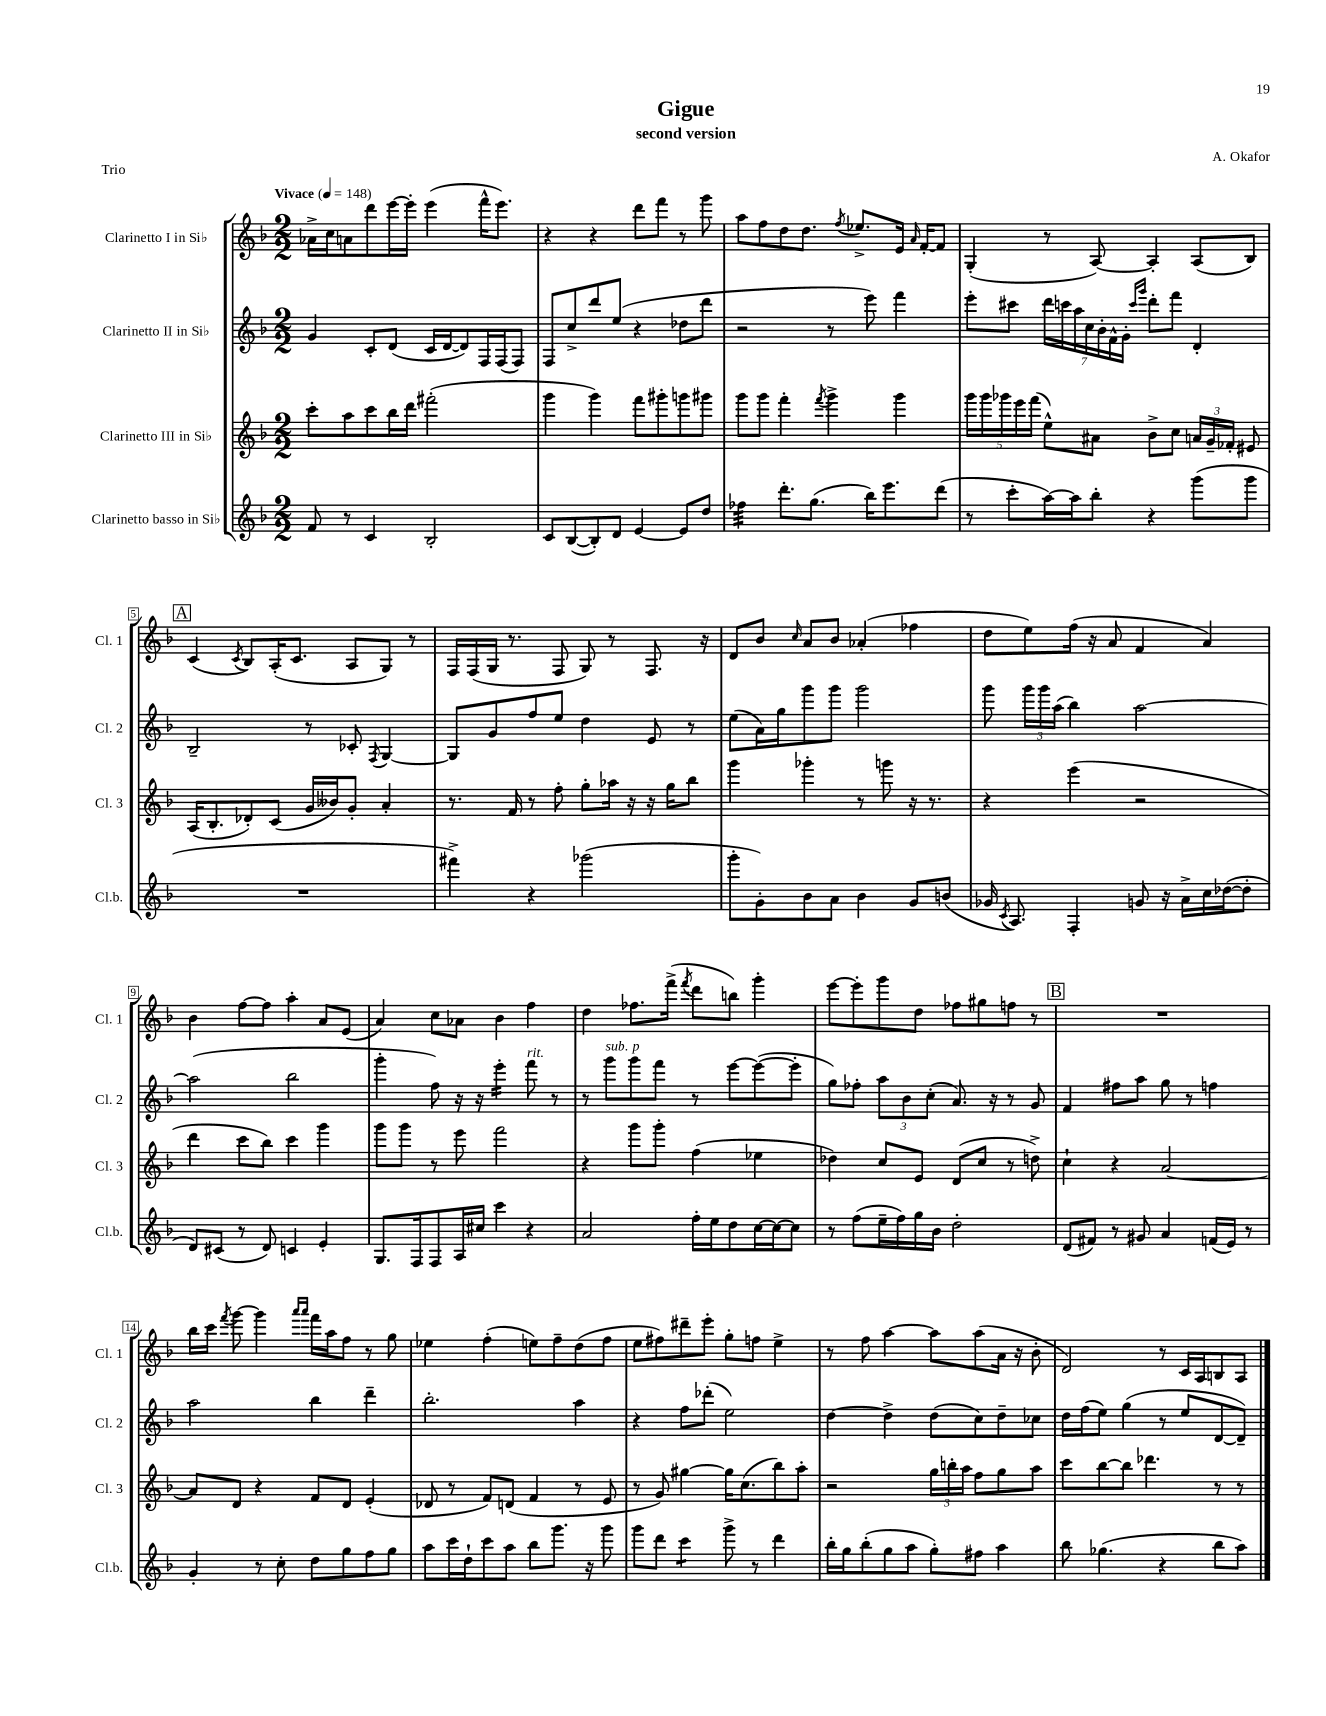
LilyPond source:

\header { title = "Gigue" composer = "A. Okafor" subtitle = "second version" piece = "Trio" }
<<
\new StaffGroup <<
\new Staff = "s0" \with { instrumentName = "Clarinetto I in Sib" shortInstrumentName = "Cl. 1" } {
    \clef treble \key f \major \numericTimeSignature \time 2/2 \tempo "Vivace" 4 = 148
    \autoBeamOff aes'16[-> c''16 a'8 d'''8 e'''16~ e'''16]-. e'''4( f'''16[-^ e'''8.]) |
    r4 r4 d'''8[ f'''8] r8 g'''8 |
    a''8[ f''8 d''8 d''8.] \acciaccatura { f''8 } ees''8.[-> e'16] \grace { a'16 } f'16[~-. f'8] |
    g4-.( r8 a8~) a4-. a8[( bes8]) |
    \mark \markup { \box "A" } c'4( \acciaccatura { c'8 } bes8[) a16-.( c'8.] a8[ g8]) r8 |
    f16[ f16( g16] r8. f8 g8) r8 f8. r16 |
    d'8[ bes'8] \grace { c''16 } a'8[ bes'8] aes'4-.( fes''4 |
    d''8[ e''8) f''16]( r16 a'8 f'4 a'4) |
    bes'4 f''8[~ f''8] a''4-. a'8[ e'8]( |
    a'4) c''8[ aes'8] bes'4 f''4 |
    d''4 fes''8.[ f'''16]->( \acciaccatura { f'''8 } d'''8[ b''8]) g'''4-. |
    e'''8[~ e'''8-. g'''8 d''8] fes''8[ gis''8 f''8] r8 |
    \mark \markup { \box "B" } R1 |
    bes''16[ c'''16] \acciaccatura { f'''8 } g'''8~ g'''4 \grace { a'''16[ a'''16] } f'''16[ a''16 f''8] r8 g''8 |
    ees''4 f''4-.( e''8[) f''8-- d''8( f''8] |
    e''8[ fis''8) dis'''8-- e'''8]-. g''8[-. f''8] e''4-> |
    r8 f''8 a''4~ a''8[ a''8( a'16] r16 bes'8-. |
    d'2) r8 c'16[ a16 b8 a8] \bar "|." |
}
\new Staff = "s1" \with { instrumentName = "Clarinetto II in Sib" shortInstrumentName = "Cl. 2" } {
    \clef treble \key f \major \numericTimeSignature \time 2/2
    \autoBeamOff g'4 c'8[-. d'8]( c'16[ d'16~ d'8) f16 f16( f8]) |
    f8[ c''8-> d'''8 e''8]( r4 des''8[ d'''8] |
    r2 r8 e'''8) f'''4 |
    e'''8[-. cis'''8] \tuplet 7/4 { d'''16[ c'''16 a''16 c''16 bes'16-. f'16-^ g'16]-. } \grace { c'''16[ g'''16] } d'''8[-. f'''8] d'4-. |
    \mark \markup { \box "A" } bes2-- r8 ces'8-. \acciaccatura { f8 } g4~ |
    g8[ g'8 f''8 e''8] d''4 e'8 r8 |
    e''8[( a'16) g''16 g'''8 g'''8] g'''2 |
    g'''8 \tuplet 3/2 { g'''16[ g'''16 a''16]( } bes''4) a''2~ |
    a''2( bes''2 |
    g'''4-. f''8) r16 r16 e'''4:16-. f'''8^\markup { \italic "rit." } r8 |
    r8 g'''8[^\markup { \italic "sub. p" } g'''8 f'''8] r8 e'''8[~ e'''8~( e'''8]-. |
    g''8[) fes''8]-. \tuplet 3/2 { a''8[ bes'8 c''8]-.( } a'8.) r16 r8 g'8 |
    \mark \markup { \box "B" } f'4 fis''8[ a''8] g''8 r8 f''4 |
    a''2 bes''4 d'''4-- |
    bes''2.-. a''4 |
    r4 f''8[ des'''8]-.( e''2) |
    d''4~ d''4-> d''8[( c''8) d''8-- ces''8] |
    d''16[ f''16( e''8]) g''4( r8 e''8[ d'8~ d'8]--) \bar "|." |
}
\new Staff = "s2" \with { instrumentName = "Clarinetto III in Sib" shortInstrumentName = "Cl. 3" } {
    \clef treble \key f \major \numericTimeSignature \time 2/2
    \autoBeamOff c'''8[-. a''8 c'''8 bes''16 d'''16] fis'''2-.( |
    g'''4 g'''4) f'''8[ gis'''8-. g'''8 gis'''8] |
    g'''8[ g'''8] f'''4-. \acciaccatura { f'''8 } g'''4-> g'''4 |
    \tuplet 5/4 { g'''16[ g'''16 ges'''16 e'''16 f'''16]( } e''8[-^) ais'8] bes'8[-> c''8] \tuplet 3/2 { a'16[ g'16-- fes'16]-. } eis'8 |
    \mark \markup { \box "A" } a16[( bes8.-. des'8-.) c'8]( g'16[ beses'16) g'8]-. a'4-. |
    r8. f'16 r8 f''8-. g''8[-. aes''16] r16 r16 g''16[ bes''8] |
    g'''4 ges'''4-. r8 g'''8 r16 r8. |
    r4 e'''4( r2 |
    d'''4 c'''8[ bes''8]) c'''4 g'''4 |
    g'''8[ g'''8] r8 e'''8 f'''2 |
    r4 g'''8[ g'''8]-. f''4( ees''4 |
    des''4) c''8[ e'8] d'8[( c''8] r8 d''8->) |
    \mark \markup { \box "B" } c''4-! r4 a'2~ |
    a'8[ d'8] r4 f'8[ d'8] e'4-.( |
    des'8 r8 f'8[) d'8]( f'4 r8 e'8 |
    r8 g'8) gis''4~ gis''16[ c''8.( bes''8) a''8]-. |
    r2 \tuplet 3/2 { g''16[ b''16-. a''16] } f''8[ g''8 a''8] |
    c'''8[ bes''8~ bes''8] des'''4. r8 r8 \bar "|." |
}
\new Staff = "s3" \with { instrumentName = "Clarinetto basso in Sib" shortInstrumentName = "Cl.b." } {
    \clef treble \key f \major \numericTimeSignature \time 2/2
    \autoBeamOff f'8 r8 c'4 bes2-. |
    c'8[ bes8~( bes8-.) d'8] e'4~ e'8[ d''8] |
    fes''4:32 d'''8.[-. g''8.]( bes''16[) e'''8. d'''8]( |
    r8 c'''8[-. a''16~) a''16 bes''8]-. r4 g'''8[( g'''8] |
    \mark \markup { \box "A" } R1 |
    fis'''4->) r4 ges'''2( |
    g'''8[-. g'8-.) bes'8 a'8] bes'4 g'8[ b'8]( |
    ges'16 \acciaccatura { c'8 } a8.) f4-. g'8 r16 a'16[-> c''16 des''16~( des''8]-. |
    d'8[) cis'8]( r8 d'8) c'4 e'4-. |
    g8.[ f16 f8 a16 cis''16] c'''4 r4 |
    a'2 f''16[-. e''16 d''8 c''16~ c''16~ c''8] |
    r8 f''8[( e''16-- f''16) g''16 bes'16] d''2-. |
    \mark \markup { \box "B" } d'8[( fis'8]) r8 gis'8 a'4 f'16[( e'16]) r8 |
    g'4-. r8 c''8-. d''8[ g''8 f''8 g''8] |
    a''8[ c'''16 d''16-! c'''8 a''8] bes''8[ g'''8.] r16 g'''8 |
    g'''8[ d'''8] c'''4:8 g'''8-> r8 d'''4 |
    bes''16[-. g''16 bes''8-.( g''8 a''8] g''8[-.) fis''8] a''4 |
    bes''8 ges''4.( r4 bes''8[ a''8]) \bar "|." |
}
>>
>>
\layout { \context { \Score \override BarNumber.stencil = #(make-stencil-boxer 0.1 0.3 ly:text-interface::print) } }
